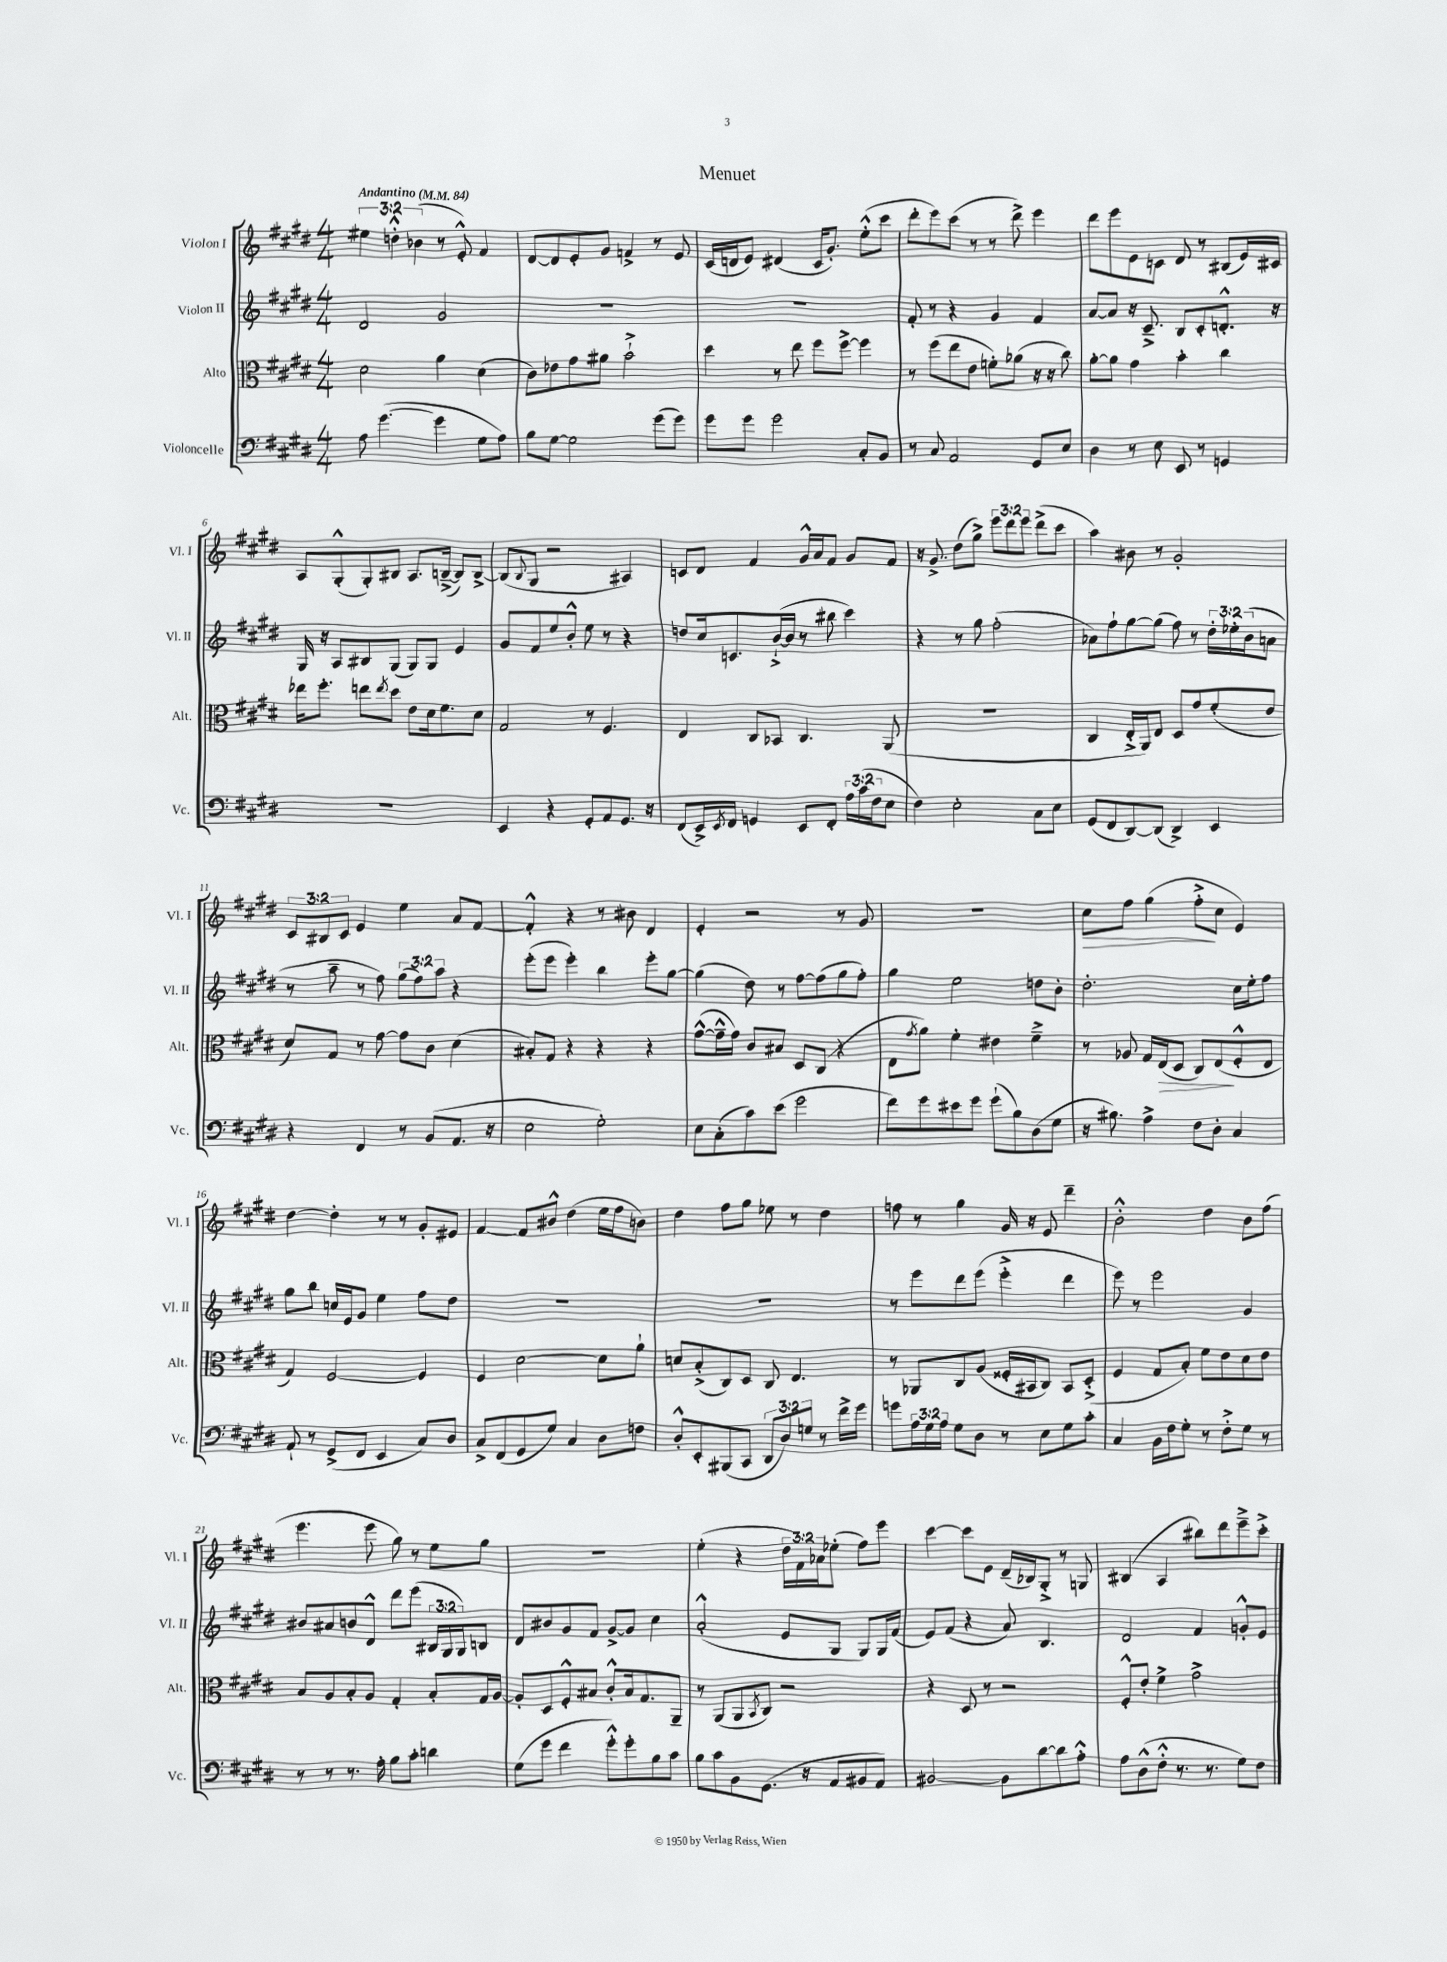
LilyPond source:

\header { title = "Menuet" }
<<
\new StaffGroup <<
\new Staff = "s0" \with { instrumentName = "Violon I" shortInstrumentName = "Vl. I" } {
    \clef treble \key e \major \numericTimeSignature \time 4/4 \override Staff.TupletNumber.text = #tuplet-number::calc-fraction-text \tempo "Andantino" 4 = 84
    \tuplet 3/2 { eis''4 d''4-.-^ bes'4( } r8 e'8-.-^) fis'4 |
    dis'8~ dis'8 e'8-. gis'8 f'4-> r8 e'8 |
    cis'16( d'16 e'8) dis'4( cis'16 gis'8.-.) e''8-.-^( cis'''8 |
    dis'''8-. e'''8) cis'''8( r8 r8 dis'''8->) e'''4 |
    dis'''8 e'''8 e'8 c'8 dis'8 r8 bis8( e'16) cis'16 |
    a8 gis8-.-^( gis8-.) bis8 a8. b16~--->( b8) b8~-> |
    b8( \appoggiatura { b8 } gis8 r2 ais4) |
    c'8 dis'8 fis'4 gis'16-^ a'16 fis'8 gis'8 fis'8 |
    r16 gis'8.-> dis''8( gis''8->) \tuplet 3/2 { e'''8 dis'''8 e'''8 } dis'''8->( cis'''8 |
    a''4) bis'8 r8 gis'2-. |
    \tuplet 3/2 { cis'8 bis8 cis'8 } e'4 e''4 a'8 fis'8~ |
    fis'4-.-^ r4 r8 bis'8 dis'4 |
    e'4-. r2 r8 gis'8 |
    R1 |
    cis''8\> fis''8 gis''4( fis''8-.->\! cis''8 e'4) |
    dis''4~ dis''4-. r8 r8 gis'8-. eis'8 |
    fis'4~ fis'8 bis'8-^ dis''4( e''16 fis''16 b'8) |
    dis''4 fis''8 gis''8 ees''8 r8 dis''4 |
    f''8 r8 gis''4 gis'16 r16 e'8 dis'''4-- |
    b'2-.-^ dis''4 b'8 fis''8( |
    e'''4. e'''8 gis''8) r8 e''8 gis''8 |
    r1 |
    e''4-.( r4 \tuplet 3/2 { dis''16 fis'16) aes'16 } ees''8-.( fis''8) e'''8 |
    cis'''4~ cis'''8 e'8 dis'16--( bes16) gis8-.-> r8 g8 |
    bis4( a4 bis''8) dis'''8 e'''8---> cis'''8-.-> \bar "|." |
}
\new Staff = "s1" \with { instrumentName = "Violon II" shortInstrumentName = "Vl. II" } {
    \clef treble \key e \major \numericTimeSignature \time 4/4 \override Staff.TupletNumber.text = #tuplet-number::calc-fraction-text
    dis'2 gis'2 |
    R1 |
    r1 |
    fis'8-. r8 r4 gis'4 fis'4 |
    a'8~ a'8 r16 cis'8.---> b8 cis'8-. d'8.-.-^ r16 |
    gis16 r16 a8 bis8 gis8( gis8) gis8 e'4 |
    gis'8 fis'8 e''8 b'8-.-^ e''8 r8 r4 |
    d''8 cis''16 c'8. b'16~-!->( b'16 r8 bis''8 cis'''4) |
    r4 r8 gis''8 fis''2-.( |
    aes'8) fis''8-! gis''8~ gis''8( fis''8) r8 \tuplet 3/2 { dis''16-. ees''16-. b'16( } a'8 |
    r8 a''8-- r8 fis''8) \tuplet 3/2 { gis''8( fis''8) a''8 } r4 |
    e'''8-.( e'''8 e'''4-.) b''4 e'''8-. gis''8~ |
    gis''4( dis''8) r8 fis''8~ fis''8( gis''8 fis''8-.) |
    gis''4 e''2 d''8 b'8-. |
    dis''2.-. cis''16 e''16-. fis''8 |
    gis''8 b''8 c''16 e'16 gis'8 e''4 fis''8 dis''8 |
    R1 |
    R1 |
    r8 e'''8 dis'''8 e'''8( e'''4-.-> dis'''4 |
    e'''8) r8 e'''2 gis'4 |
    bis'8 ais'8 b'8 dis'8-^ dis'''8 e'''8( \tuplet 3/2 { bis16 gis16 gis16) } b8 |
    dis'8 bis'8 gis'8 fis'8 gis'8~-> gis'8 cis''4 |
    a'2-.-^( e'8 gis8 gis8) gis16 fis'16( |
    e'8) fis'8( r4 a'8) b4. |
    dis'2 fis'4 g'8-.-^ e'8 \bar "|." |
}
\new Staff = "s2" \with { instrumentName = "Alto" shortInstrumentName = "Alt." } {
    \clef alto \key e \major \numericTimeSignature \time 4/4
    dis'2 a'4 dis'4( |
    cis'8) ees'8 gis'8 ais'8 b'2-!-> |
    dis''4 r8 e''8 fis''8 fis''8~-> fis''4 |
    r8 fis''8( e''8 e'8 f'8-.) aes'8( r16 r16 cis''8) |
    a'8~-. a'8 gis'4 b'4-. cis''4 |
    ees''16 fis''8.-. e''8 \acciaccatura { e''8 } dis''8 e'8 dis'16 fis'8. dis'8 |
    gis2 r8 fis4. |
    e4 cis8 bes,8 cis4. a,8( |
    R1 |
    cis4 e16-.-> a,16) e8 dis8 gis'8 fis'8-.( e'8 |
    dis'8) gis8 r8 gis'8~ gis'8 cis'8 dis'4( |
    bis8-.) gis8 r4 r4 r4 |
    gis'8~-^( gis'16---^ gis'16) cis'8 bis8 dis8 cis8( r4 |
    e8 \acciaccatura { gis'8 } a'8) fis'4-. eis'4 fis'4---> |
    r8 aes8 gis16 e16\>( dis8 cis8) e8\!( fis8-.-^ e8 |
    gis4) fis2~ fis4 |
    fis4 dis'2~ dis'8 a'8-! |
    d'8 b8-.->( cis8) dis8 cis8 e4. |
    r8 aes,8 cis8 a8( fisis16-. bis,16 cis8) bis,8 dis8-.->( |
    fis4 gis8 b8-.) fis'8 e'8 dis'8 e'8 |
    b8 a8 b8-. a8 gis4-. b8-. gis16 a16~ |
    a8-. dis8 fis8-.-^ bis8 cis'8-.-^ bis16 gis8. a,8-- |
    r8 a,8( a,8 \acciaccatura { b,8 } cis8) r2 |
    r4 dis8 r8 r2 |
    fis8-.-^ e'8-. fis'4-> gis'2-> \bar "|." |
}
\new Staff = "s3" \with { instrumentName = "Violoncelle" shortInstrumentName = "Vc." } {
    \clef bass \key e \major \numericTimeSignature \time 4/4 \override Staff.TupletNumber.text = #tuplet-number::calc-fraction-text
    a8 gis'4.~( gis'4 gis8 a8) |
    b8 gis8~ gis2 gis'8( gis'8) |
    gis'8 gis'8 gis'2 cis8-. b,8 |
    r8 cis8 a,2 gis,8 e8 |
    dis4 r8 e8 e,8 r8 g,4 |
    r1 |
    e,4 r4 gis,8-. a,8 gis,8. r16 |
    fis,8( e,16->) \acciaccatura { e,8 } fis,16 g,4 e,8 fis,8-. \tuplet 3/2 { a16 cis'16( fis16 } e8 |
    fis4) e2-. cis8 e8 |
    gis,8( fis,8 dis,8~) dis,8( dis,4->) e,4 |
    r4 fis,4 r8 b,8( a,8. r16 |
    e2 gis2-.) |
    e8 cis8-.( cis'8) e'8( gis'2 |
    fis'8) gis'8 eis'8 gis'8 gis'8-!( b8) dis8( gis8 |
    r16 bis8.) a4-> fis8 dis8-. cis4 |
    a,8-! r8 gis,8->( fis,8 e,4 cis8) dis8 |
    cis8-> fis,8( gis,8 gis8) cis4 dis8 f8 |
    dis8-.-^ e,8-. bis,,8( cis,8 \tuplet 3/2 { dis,8 dis8) g8 } r8 fis'16-> gis'16 |
    g'8 \tuplet 3/2 { a16 gis16 a16 } gis8 dis8 r8 e8 gis8 cis'8-. |
    cis4 b,16 fis16 gis8-. r8 fis8-.-> gis8 r8 |
    r8 r8 r8. a16-. b8 cis'8-. d'4 |
    gis8( gis'8 fis'4 gis'8-.-^) gis'8-. b8 cis'8 |
    b8 cis'8 b,8 gis,8.( r16 a,8 bis,8 a,8) |
    bis,2~ bis,8 dis'8~ dis'8 a8-.-^ |
    a8 dis8-^( fis8-.-^ r8. r8. gis8) fis8 \bar "|." |
}
>>
>>
